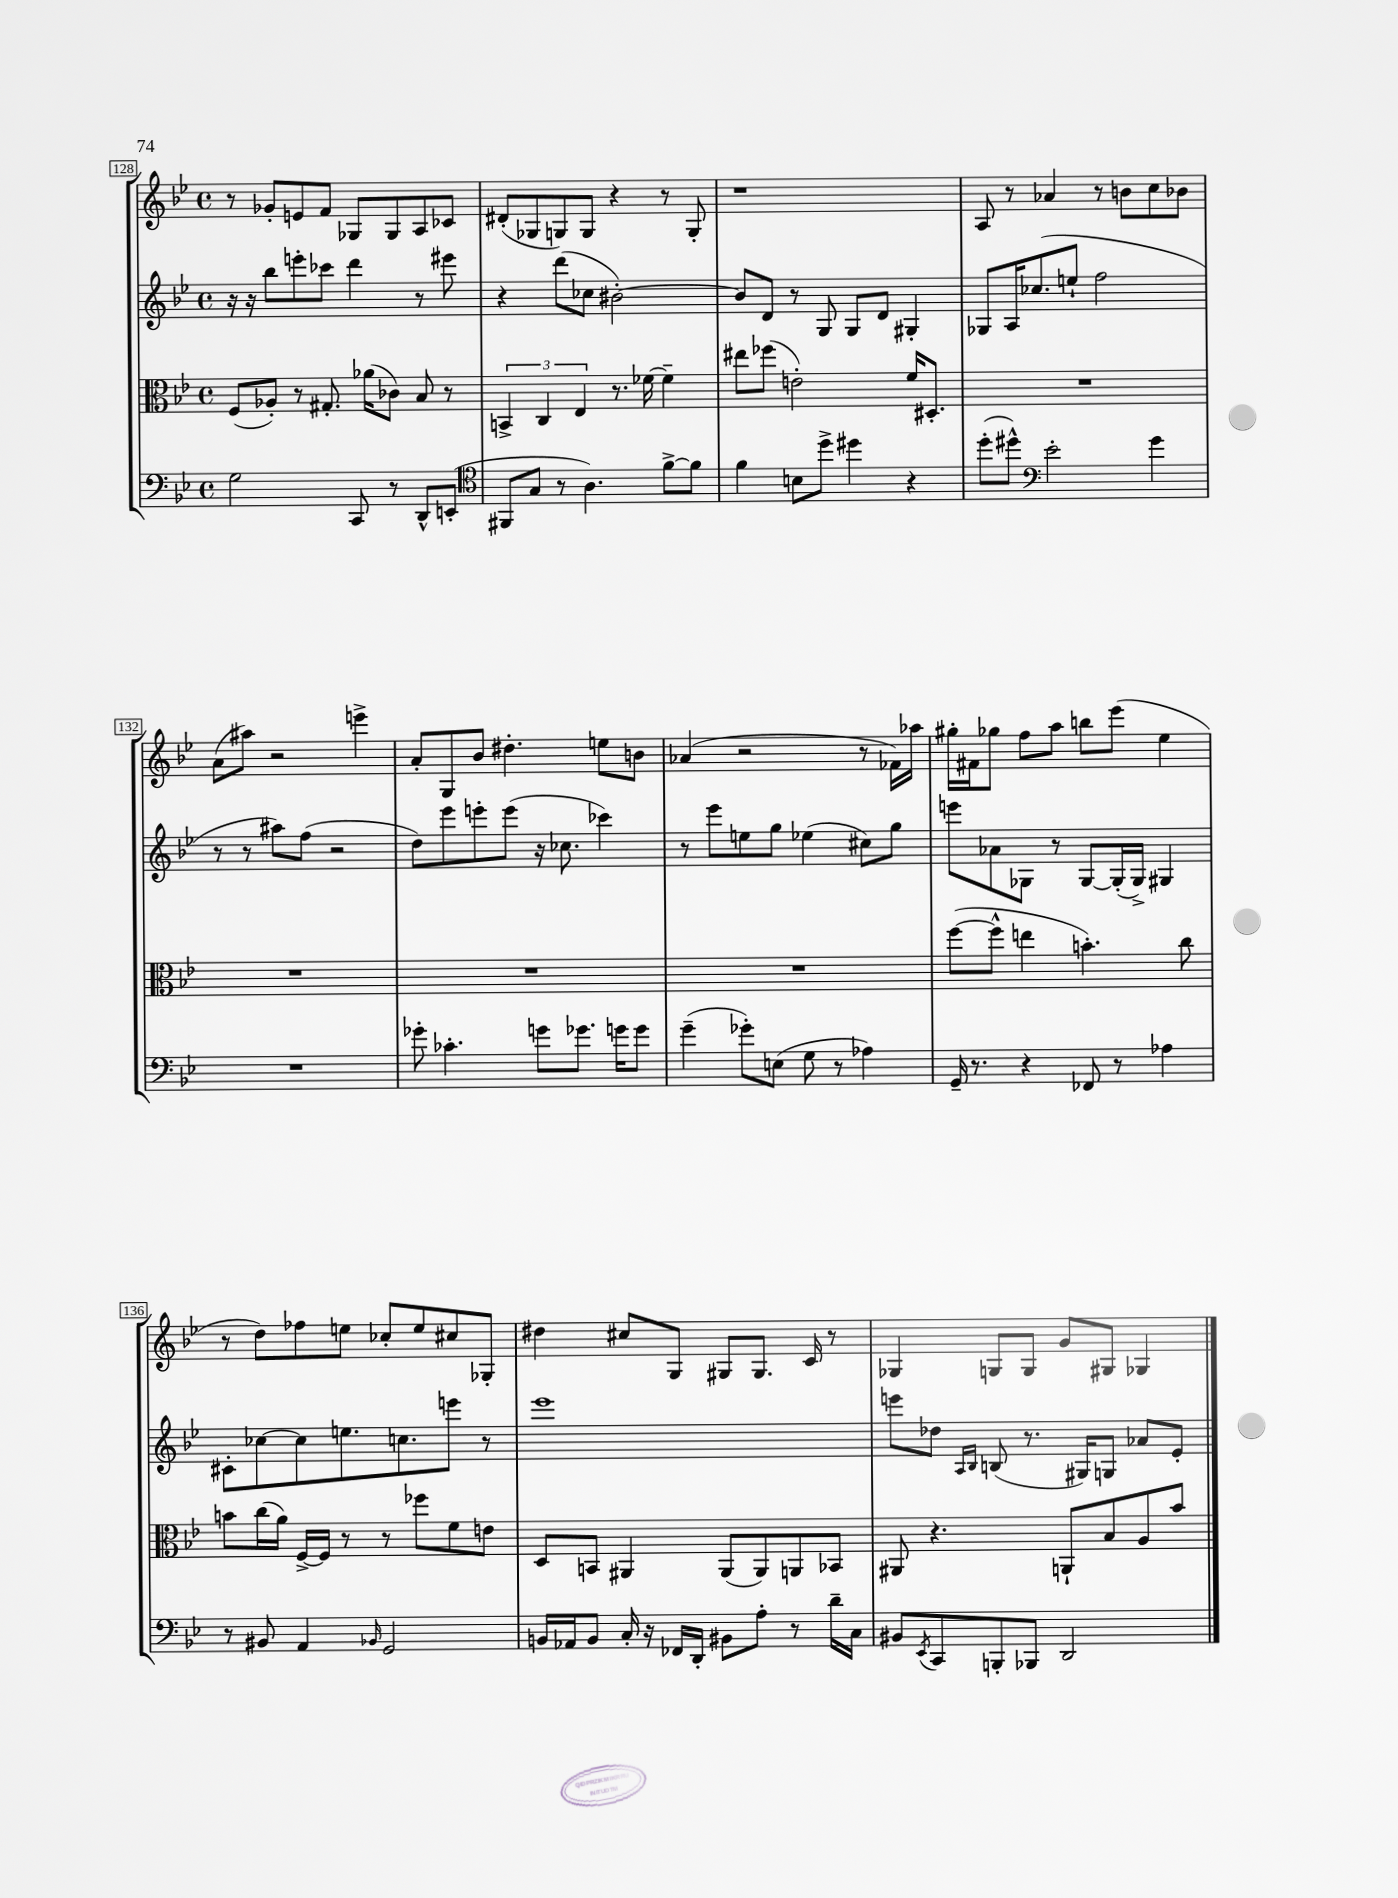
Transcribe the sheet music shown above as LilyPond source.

<<
\new StaffGroup <<
\new Staff = "s0" {
    \clef treble \key bes \major \defaultTimeSignature \time 4/4
    r8 ges'8-. e'8 f'8 ges8 ges8 a8 ces'8 |
    dis'8-.( ges8 g8) g8 r4 r8 g8-. |
    r1 |
    a8 r8 aes'4 r8 b'8 c''8 bes'8 |
    a'8( ais''8) r2 e'''4-> |
    a'8-. g8 bes'8 dis''4.-. e''8 b'8 |
    aes'4( r2 r8 fes'16) aes''16 |
    gis''16-. fis'16 ges''8 f''8 a''8 b''8 ees'''8( ees''4 |
    r8 d''8) fes''8 e''8 ces''8-. e''8 cis''8 ges8-. |
    dis''4 cis''8 g8 gis8 gis8. c'16 r8 |
    ges4 g8 g8 g'8 gis8 ges4 \bar "|." |
}
\new Staff = "s1" {
    \clef treble \key bes \major \defaultTimeSignature \time 4/4
    r16 r16 bes''8 e'''8-. ces'''8 d'''4 r8 eis'''8 |
    r4 d'''8( ces''8 bis'2~-.) |
    bis'8 d'8 r8 g8 g8 d'8 gis4-. |
    ges8 a16 ces''8.( e''8-! f''2 |
    r8 r8 ais''8) f''8( r2 |
    d''8) ees'''8 e'''8-. e'''8( r16 ces''8. ces'''4) |
    r8 ees'''8 e''8 g''8 ees''4( cis''8) g''8 |
    e'''8 aes'8 ges8 r8 ges8~ ges16-.( ges16->) gis4 |
    cis'8-. ces''8~ ces''8 e''8. c''8. e'''8 r8 |
    ees'''1 |
    e'''8 des''8 \grace { a16 bes16 } b8( r8. gis16) g8 aes'8 ees'8-. \bar "|." |
}
\new Staff = "s2" {
    \clef alto \key bes \major \defaultTimeSignature \time 4/4
    f8( aes8-.) r8 gis8.-. aes'16( ces'8) bes8 r8 |
    \tuplet 3/2 { b,4-> c4 ees4 } r8. fes'16~ fes'4-- |
    eis''8 fes''8( e'2-.) f'16 dis8.-. |
    R1 |
    R1 |
    R1 |
    R1 |
    f''8~( f''8-^ e''4 b'4.-.) c''8 |
    b'8 c''16( a'16) f16~-> f16 r8 r8 fes''8 f'8 e'8 |
    d8 b,8 ais,4 ais,8( ais,8) a,8 bes,8 |
    ais,8 r4. a,8-! bes8 a8 bes'8 \bar "|." |
}
\new Staff = "s3" {
    \clef bass \key bes \major \defaultTimeSignature \time 4/4
    g2 c,8 r8 d,8-^ e,8-.( |
    \clef tenor fis,8 g8 r8 a4.) f'8~-> f'8 |
    f'4 b8 d''8-> dis''4 r4 |
    d''8-.( dis''8-^) \clef bass ees'2-. g'4 |
    R1 |
    ges'8-. ces'4.-. g'8 ges'8. g'16 g'8 |
    g'4--( ges'8-.) e8( g8 r8 aes4) |
    g,16-- r8. r4 fes,8 r8 aes4 |
    r8 bis,8 a,4 \grace { bes,16 } g,2 |
    b,16 aes,16 b,8 c16-. r16 fes,16 d,16-. bis,8 a8-. r8 d'16-- c16 |
    bis,8 \acciaccatura { ees,8 } c,8 b,,8-. bes,,8 d,2 \bar "|." |
}
>>
>>
\layout { \context { \Score currentBarNumber = #128 \override BarNumber.stencil = #(make-stencil-boxer 0.1 0.3 ly:text-interface::print) } }
